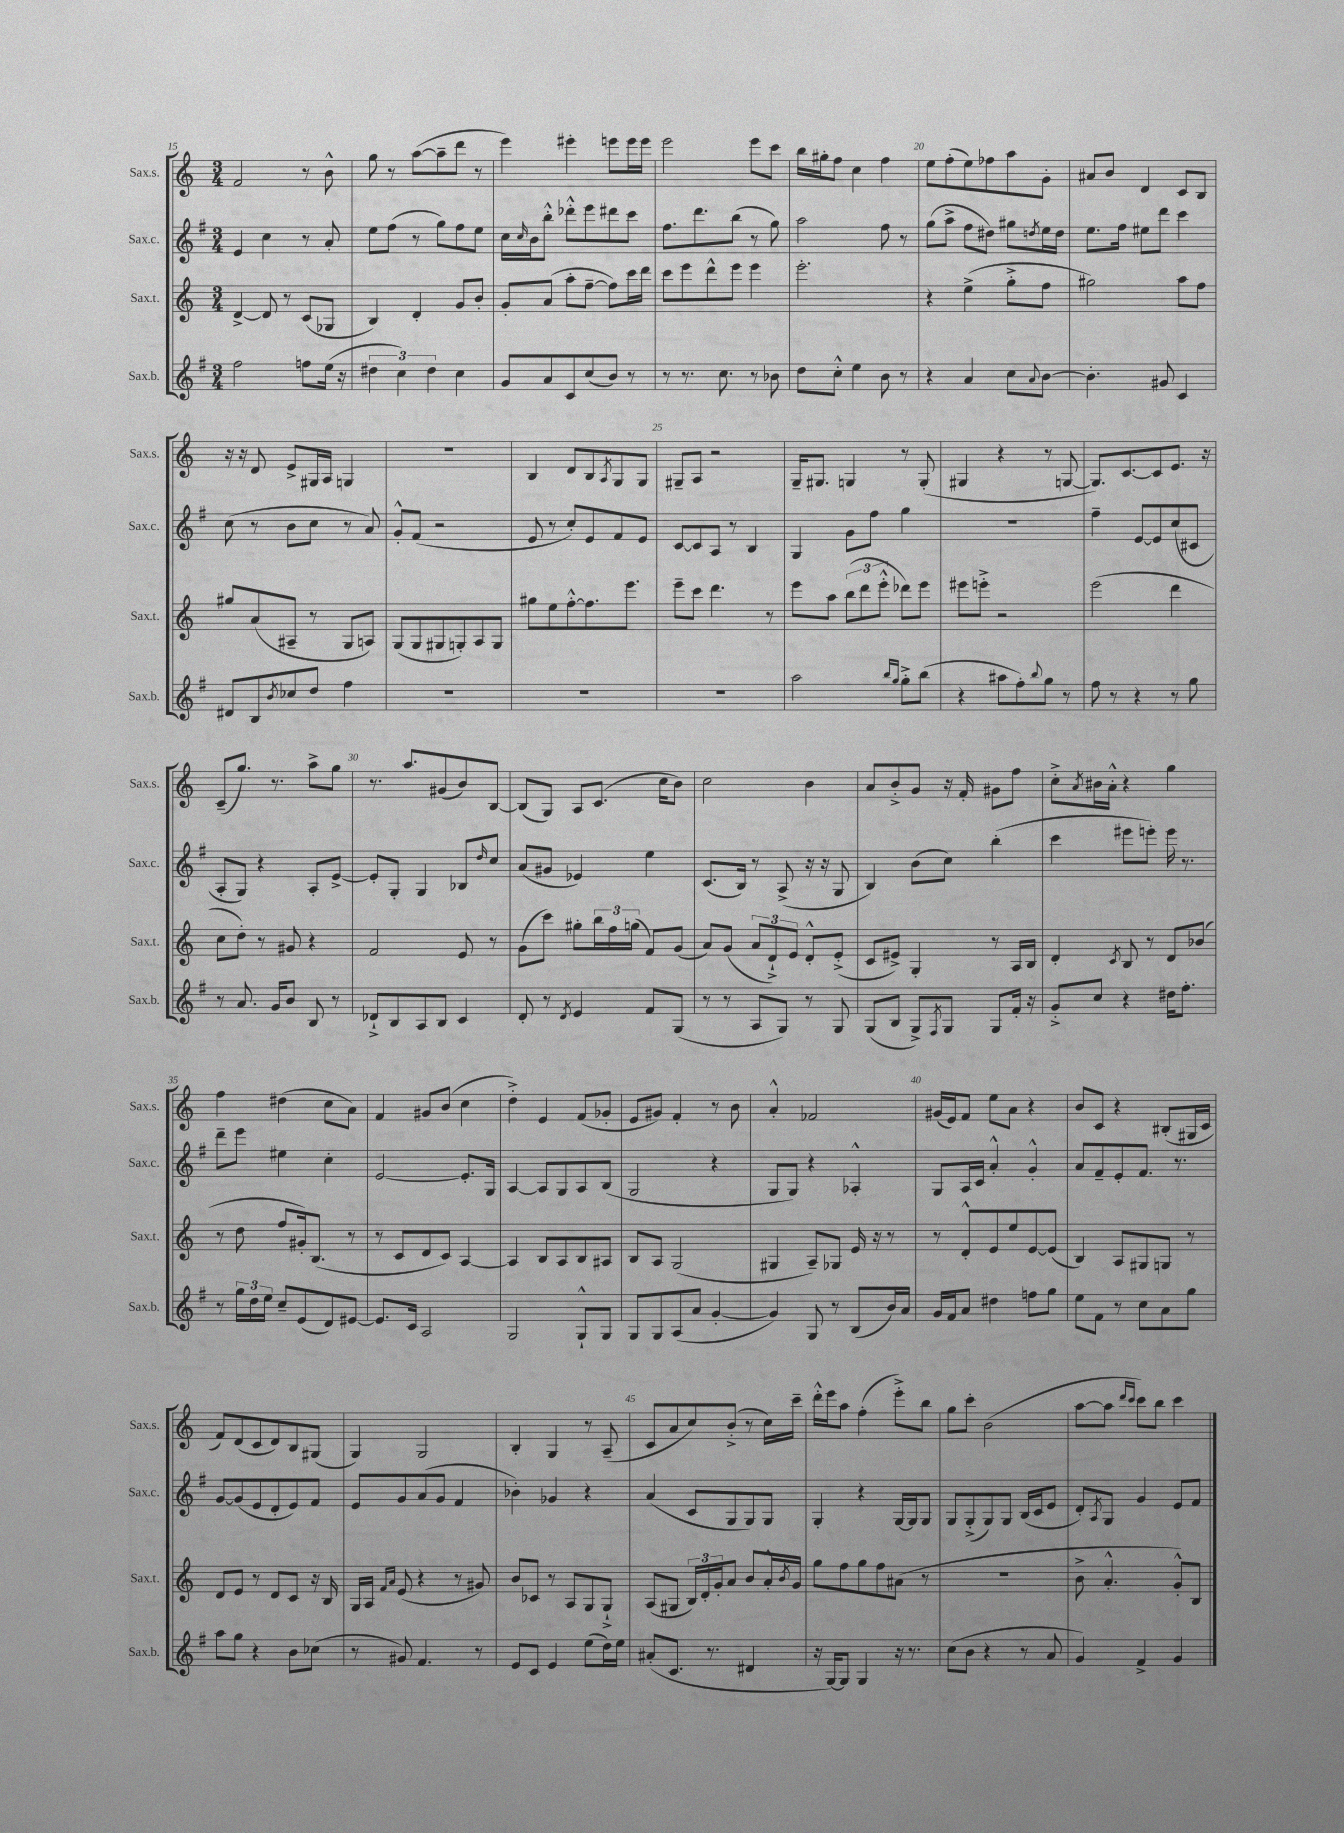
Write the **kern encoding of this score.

**kern	**kern	**kern	**kern
*staff4	*staff3	*staff2	*staff1
*clefG2	*clefG2	*clefG2	*clefG2
*k[f#]	*k[]	*k[f#]	*k[]
*M3/4	*M3/4	*M3/4	*M3/4
2ff#\	[4d^/	4e/	2f/
.	8d/]	4cc\	.
.	8r	.	.
8ff\L	(8c/L	8r	8r
(16ee\Jk	8G-/J	8a'/	8b^^\
16r	.	.	.
=	=	=	=
6dd#\	4B/)	8ee\L	8gg\
.	.	(8ff#\J	8r
6cc\)	.	.	.
.	4d'/	8r	([8aa\L
6dd#\	.	.	.
.	.	8gg\L)	8aa~\]
4cc\	8g/L	8ff#\	8ddd\J
.	8b'/J	8ee\J	8r
=	=	=	=
8g/L	8g'/L	16cc\LL	4eee\)
.	.	16qqcc/	.
.	.	16b\J	.
8a/	(8a/J	8bb'^^\J	.
8c/	8aa'\L	8ddd-'^^\L	4eee#'\
(8cc/	[8ff~\J	8eee\	.
8b/J)	8ff\]L)	8ddd#\	8eee\L
8r	16ccc\L	8ccc\J	16eee\L
.	16ddd\JJ	.	16eee\JJ
=	=	=	=
8r	8ccc\L	8.ff#\L	2eee\
8.r	8eee\	.	.
.	.	8.ddd\	.
.	8ddd^^\	.	.
8.cc\	.	.	.
.	8eee\J	(8bb\J	.
8r	4eee\	8r	8eee\L
8b-\	.	8gg\)	8ccc\J
=	=	=	=
8dd\L	2.eee'\	2aa\	16bb\LL
.	.	.	16gg#'\J
8cc'^^\J	.	.	8ff\J
4ee\	.	.	4cc\
8b\	.	8ff#\	4ff\
8r	.	8r	.
=	=	=	=
4r	4r	(8gg\L	8ee\L
.	.	8aa^\J	(8ff'\
4a/	(4ee^\	8ff#\L	8ee\)
.	.	8dd#\J)	8ff-\
8cc\L	8gg'^\L	8gg#\L	8aa\
8qqa/	.	8qdd/	.
[8b\J	8ff\J	16ee\L	8g'\J
.	.	16dd\JJ	.
=	=	=	=
4.b'\]	2gg#\)	8.ee\L	8a#/L
.	.	.	8b/J
.	.	16ff#\Jk	.
.	.	8ee#\L	4d/
8g#/	.	8ddd\J	.
4c/	8aa\L	4ccc\	8c/L
.	8ff\J	.	8B/J
=	=	=	=
8d#/L	8gg#/L	(8cc\	16r
.	.	.	16r
8B/	(8a/	8r	8d/
8qb/	.	.	.
8cc-/	8A#~/J	8b\L	8e^/L
8dd/J	8r	8cc\J	16G#/L
.	.	.	16A/JJ
4ff#\	8G/L	8r	4G/
.	8A/J)	8a/)	.
=	=	=	=
2.r	(8G/L	8g'^^/L	2.r
.	8G/	(8f#/J	.
.	8G#/	2r	.
.	8G'/)	.	.
.	8A/	.	.
.	8G/J	.	.
=	=	=	=
2.r	8gg#\L	8e/	4B/
.	8ee\	8r	.
.	[8ff'^^\	8cc'/L)	8d/L
.	8.ff\]	8e/	8B/
.	.	.	8qA/
.	.	8f#/	8G/
.	8.eee\J	.	.
.	.	8e/J	8G/J
=	=	=	=
2.r	8eee~\L	[8c/L	8G#~/L
.	8ccc\J	8c/]	8A/J
.	4.ddd\	8A/J	2r
.	.	8r	.
.	.	4B/	.
.	8r	.	.
=	=	=	=
2aa\	8eee\L	4G/	16G~/LK
.	.	.	8.G#/J
.	8aa\J	.	.
.	(12bb\L	8g\L	4G/
.	12ddd\	.	.
.	.	8ff#\J	.
.	12eee'^^\J	.	.
16qqbb/LL	.	.	.
16qqgg/JJ	.	.	.
8gg'^\L	8ddd-\L)	4gg\	8r
(8bb\J	8eee\J	.	(8G'/
=	=	=	=
4r	8eee#\L	2.r	4G#/
.	8eee'^\J	.	.
8aa#\L	2r	.	4r
8ff#'\)	.	.	.
8qqbb/	.	.	.
8gg\J	.	.	8r
8r	.	.	[8G/
=	=	=	=
8ff#\	(2eee\	4ff#~\	8.G/]L)
8r	.	.	.
.	.	.	[8.c/
4r	.	[8e/L	.
.	.	8e/]	8c/]
8r	4ddd\	(8cc/	8.e/J
8gg\	.	8c#/J	.
.	.	.	16r
=	=	=	=
8r	8cc\L	8A'/L	(8c~/L
8.a/	8dd'\J)	8G/J)	8.gg/J)
.	8r	4r	.
16g/LK	.	.	8.r
8b/J	8g#/	.	.
8B/	4r	8A'/L	8aa^\L
8r	.	[8e^/J	8gg\J
=	=	=	=
8d-`^/L	2f/	8e'/]L	8.r
8B/	.	8G'/J	.
.	.	.	8.aa/L
8A/	.	4G/	.
8B/J	.	.	(8g#/
4c/	8e/	8B-/L	8b/)
.	.	16qqdd/	.
.	8r	8cc/J	[8B/J
=	=	=	=
8d'/	(8g\L	(8a/L	(8B/]L
8r	8ccc\J)	8g#/J	8G/J)
8qd/	.	.	.
4e/	8gg#'\L	4e-/)	8A/L
.	24bb\L	.	(8.c/J
.	24ff\	.	.
.	(24gg\JJ	.	.
8f#/L	8f/L)	4ee\	.
.	.	.	16cc\LK
(8G/J	(8g/J	.	8b\J)
=	=	=	=
8r	8a/L)	(8.c/L	2cc\
8r	(8g/J	.	.
.	.	16B/Jk)	.
8A/L	12a/L	8r	.
.	12d`^/)	.	.
8G/J)	.	(8A^/	.
.	12e/J	.	.
8r	8d'^^/L	16r	4b\
.	.	16r	.
8G/	(8e'^/J	8G/	.
=	=	=	=
(8G/L	8c/L	4B/)	8a/L
8B/J	8e#^/J)	.	8b'^/
8G^/L)	4G'/	(8b\L	8g/J
8qF#/	.	.	.
8G/J	.	8cc\J)	16r
.	.	.	16f'/
8G/L	8r	(4bb'\	8g#\L
16f#'/Jk	16A/LL	.	8ff\J
16r	16B/JJ	.	.
=	=	=	=
8g'^/L	4d'/	4ccc\	8cc'^\L
.	.	.	8qa/
8cc/J	.	.	16b#\L
.	.	.	16a'^^\JJ
.	8qc/	.	.
4r	8B/	8eee#\L	4r
.	8r	8eee'\J)	.
16dd#\LK	8d/L	16eee\	4gg\
8.ff#'\J	.	8.r	.
.	(8b-/J	.	.
=	=	=	=
8r	8r	8ddd~\L	4ff\
24gg\LL	8dd\	8eee\J	.
24dd\	.	.	.
24ee\JJ	.	.	.
8cc~/L	8ff/L	4ee#\	(4dd#\
(8e/	16g#'/k)	.	.
.	(8.B/J	.	.
8d/)	.	4cc'\	8cc\L
[8e#/J	8r	.	8a\J)
=	=	=	=
8.e#/]L	8r	[2e/	4f/
.	8c/L	.	.
16c/Jk	.	.	.
2A/	8d/	.	8g#/L
.	8c/J)	.	(8b/J
.	[4A/	8.e'/]L	4cc\
.	.	16G/Jk	.
=	=	=	=
2G/	4A/]	[4A/	4dd'^\)
.	8B/L	8A/]L	4e/
.	8A/	8G/	.
8G`^^/L	8B/	8A/	(8f/L
8G/J	8A#/J	(8B/J	8g-'/J
=	=	=	=
8G/L	8B/L	2G/	8e/L
8G/	8A/J	.	8g#/J)
(8A/	(2G/	.	4f'/
8a/J	.	.	.
[4g'/	.	4r	8r
.	.	.	8b\
=	=	=	=
4g/])	4G#/	8G/L	4a'^^/
.	.	8G/J)	.
8G/	8A~/L)	4r	2f-/
8r	8G-/J	.	.
(8B/L	16e/	4A-'^^/	.
.	16r	.	.
16b/L)	8r	.	.
16a/JJ	.	.	.
=	=	=	=
16g/LL	8r	8G/L	(16g#/LL
16f#/J	.	.	16e/J)
8a/J	8d'^^/L	16A/L	8f/J
.	.	16c/JJ	.
4dd#\	8e/	4a'^^/	8ee\L
.	8ee/	.	8a\J
8ff\L	[8e/	4g'^^/	4r
8gg\J	(8e/]J	.	.
=	=	=	=
8ee\L	4B/)	8a/L	8b/L
8f#\J	.	8f#~/	8c/J
8r	8A/L	8e'/	4r
8cc\L	8G#/	8.f#/J	.
8a\	8G/J	.	(8B#'/L
.	.	8.r	.
8gg\J	8r	.	16G#/L
.	.	.	16c/JJ
=	=	=	=
8aa\L	8d/L	[8g/L	8f/L)
8gg\J	8e/J	(8g/]	(8d/
4r	8r	8e/	8c/
.	8d/L	8d'/	8d/)
8b\L	8c/J	8e/)	8B/
(8cc-\J	16r	8f#/J	(8G#/J
.	16B/	.	.
=	=	=	=
8r	16G/LL	8e/L	4G/)
.	16A/JJ	.	.
.	16qqf/LL	.	.
.	16qqa/JJ	.	.
8g#/)	(8e/	8g/	.
4.f#/	4r	(8a/	2G/
.	.	8g/J	.
.	8r	4f#/	.
8r	8g#/)	.	.
=	=	=	=
8e/L	8b/L	4b-'\)	4B'/
8c/J	8c-/J	.	.
4e/	8r	4g-/	4G/
.	8A/L	.	.
(8ee\L	8G/	4r	8r
16dd\L)	8G`^/J	.	(8A~/
16ee\JJ	.	.	.
=	=	=	=
(8a#'/L	(8A/L	(4a/	8c/L
8.c/J	8G#/J	.	8a/
.	24B/LL)	8c/L	8cc/)
.	24d'/	.	.
8.r	.	.	.
.	24g'/J	.	.
.	8a/J	8G/	(8b'^/J
4d#/	8b/L	8G/)	8r
.	16a'^^/L	8G/J	16cc\LL)
.	8qb/	.	.
.	16g/JJ	.	16ccc~\JJ
=	=	=	=
16r	8gg\L	4G'/	16ddd'^^\LL
[16G/LK)	.	.	16eee\J
8G/]J	8ff\	.	8aa\J
4G/	8gg\	4r	(4ff'\
.	8ff\	.	.
16r	(8a#\J	[16G/LL	8eee'^\L)
8.r	.	16G/]J	.
.	8r	8G/J	8bb\J
=	=	=	=
(8cc\L	2.r	8G/L	8gg\L
8b\J	.	(8G'^/	8ccc'\J
4r	.	8G/)	(2b\
.	.	8G/J	.
8r	.	(16B/LL	.
.	.	16c/J	.
8a/	.	8e/J	.
=	=	=	=
4g/)	8b^\	8d'/L)	[8aa\L
.	.	8qA/	.
.	4.a'^^/	8G/J	8aa\]J
.	.	.	16qqddd/LL
.	.	.	16qqccc/JJ
4f#^/	.	4g/	8ccc\L)
.	.	.	8bb\J
4g/	8g'^^/L)	8e/L	4ccc\
.	8B/J	8f#/J	.
==	==	==	==
*-	*-	*-	*-
